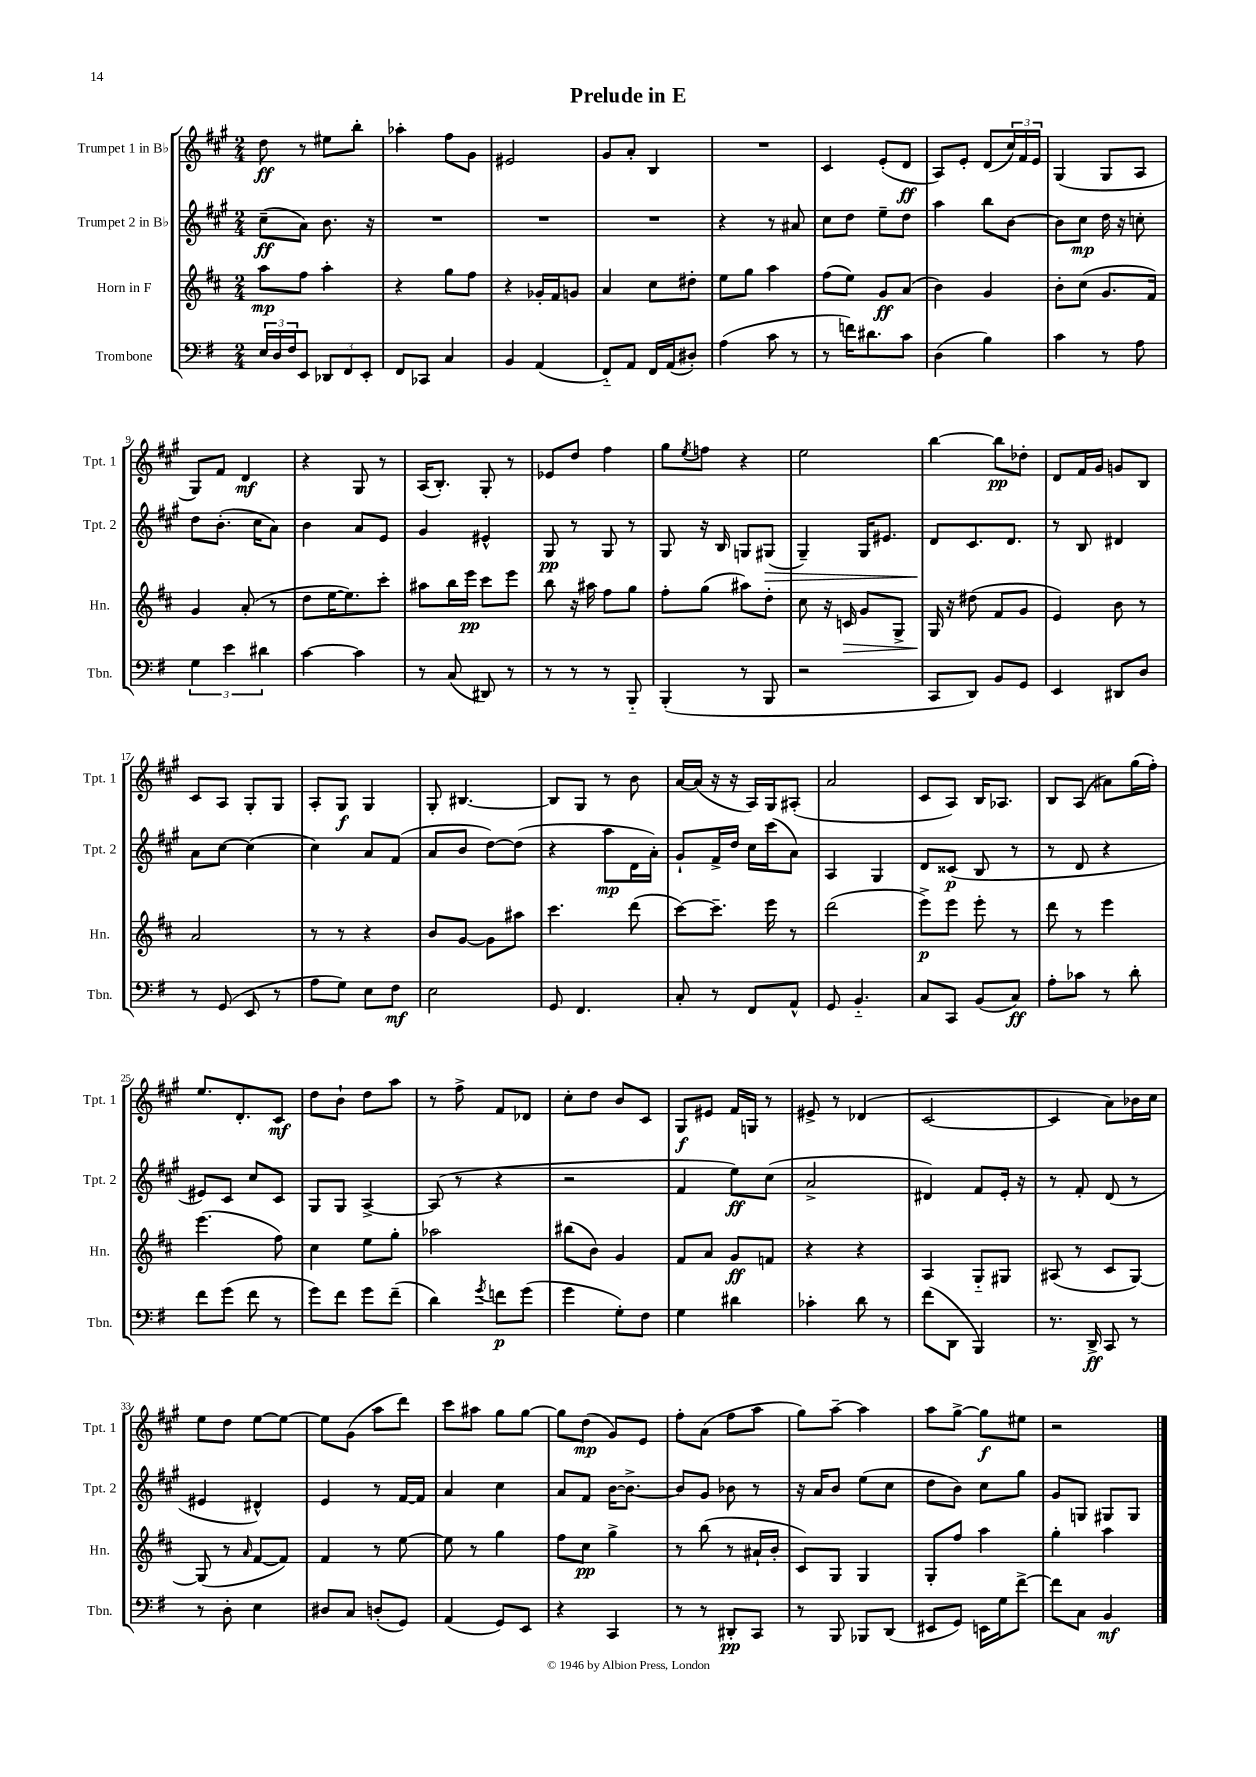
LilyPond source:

\header { title = "Prelude in E" }
<<
\new StaffGroup <<
\new Staff = "s0" \with { instrumentName = "Trumpet 1 in Bb" shortInstrumentName = "Tpt. 1" } {
    \clef treble \key a \major \numericTimeSignature \time 2/4
    d''8\ff r8 eis''8 b''8-. |
    aes''4-. fis''8 gis'8 |
    eis'2 |
    gis'8 a'8-. b4 |
    R2 |
    cis'4 e'8-.( d'8\ff |
    a8) e'8-. d'8( \tuplet 3/2 { cis''16) fis'16 e'16 } |
    gis4( gis8 a8 |
    gis8) fis'8 d'4\mf |
    r4 gis8 r8 |
    a16( b8.-.) gis8-. r8 |
    ees'8 d''8 fis''4 |
    gis''8 \acciaccatura { e''8 } f''8 r4 |
    e''2 |
    b''4~ b''8\pp des''8-. |
    d'8 fis'16 gis'16 g'8 b8 |
    cis'8 a8 gis8-. gis8 |
    a8-. gis8\f gis4 |
    gis8-. bis4.~ |
    bis8 gis8 r8 b'8 |
    a'16~ a'16( r16 r16 a16) gis16 ais8-.( |
    a'2 |
    cis'8 a8) b16 aes8. |
    b8 a8( ais'8) gis''16( fis''16-.) |
    e''8. d'8.-. cis'8\mf |
    d''8 b'8-! d''8 a''8 |
    r8 fis''8-> fis'8 des'8 |
    cis''8-. d''8 b'8 cis'8 |
    gis8\f eis'8 fis'16 g16 r8 |
    eis'8-> r8 des'4( |
    cis'2~ |
    cis'4 a'8) bes'16 cis''16 |
    e''8 d''8 e''8~ e''8~ |
    e''8 gis'8( a''8 d'''8) |
    cis'''8 ais''8 gis''8 gis''8~ |
    gis''8 d''8\mp( gis'8) e'8 |
    fis''8-. a'8( fis''8 a''8 |
    gis''8) a''8~-- a''4 |
    a''8 gis''8~-> gis''8\f eis''8 |
    r2 \bar "|." |
}
\new Staff = "s1" \with { instrumentName = "Trumpet 2 in Bb" shortInstrumentName = "Tpt. 2" } {
    \clef treble \key a \major \numericTimeSignature \time 2/4
    cis''8--\ff( a'8) b'8. r16 |
    R2 |
    R2 |
    R2 |
    r4 r8 ais'8 |
    cis''8 d''8 e''8-- d''8 |
    a''4 b''8 b'8~ |
    b'8 cis''8\mp d''16 r16 c''8-. |
    d''8 b'8.-.( cis''16 a'8) |
    b'4 a'8 e'8 |
    gis'4 eis'4-^ |
    gis8\pp r8 gis8 r8 |
    gis8 r16 b16 g8 gis8\>( |
    gis4--) gis16 eis'8. |
    d'8\! cis'8. d'8. |
    r8 b8 dis'4 |
    a'8 cis''8~ cis''4( |
    cis''4) a'8 fis'8( |
    a'8 b'8 d''8~) d''8( |
    r4 a''8\mp d'16 a'16-.) |
    gis'8-! fis'16-> d''16 cis''16 cis'''16( a'8) |
    a4 gis4 |
    d'8 cisis'8\p( b8 r8 |
    r8 d'8 r4 |
    eis'8) cis'8 cis''8 cis'8 |
    gis8 gis8 a4~-> |
    a8( r8 r4 |
    r2 |
    fis'4 e''8\ff) cis''8( |
    a'2-> |
    dis'4) fis'8 e'16-. r16 |
    r8 fis'8-. d'8( r8 |
    eis'4 dis'4-^) |
    e'4 r8 fis'16~ fis'16 |
    a'4 cis''4 |
    a'8 fis'8 b'16~ b'8.~-> |
    b'8 gis'8 bes'8 r8 |
    r16 a'16 b'8 e''8( cis''8 |
    d''8 b'8) cis''8 gis''8 |
    gis'8 g8 gis8 gis8 \bar "|." |
}
\new Staff = "s2" \with { instrumentName = "Horn in F" shortInstrumentName = "Hn." } {
    \clef treble \key d \major \numericTimeSignature \time 2/4
    a''8\mp fis''8 a''4-. |
    r4 g''8 fis''8 |
    r4 ges'16-. fis'16 g'8 |
    a'4 cis''8 dis''8-. |
    e''8 g''8 a''4 |
    fis''8( e''8) g'8\ff a'8( |
    b'4) g'4 |
    b'8-. cis''8( g'8. fis'16) |
    g'4 a'8-.( r8 |
    d''8 e''16~ e''8.) cis'''8-. |
    ais''8 b''16 e'''16\pp cis'''8 e'''8 |
    b''8 r16 ais''16 fis''8 g''8 |
    fis''8-. g''8( ais''8) d''8-. |
    cis''8 r16 c'16\> g'8 g8-> |
    g16\! r16 dis''8( fis'8 g'8 |
    e'4) b'8 r8 |
    a'2 |
    r8 r8 r4 |
    b'8 g'8~ g'8 ais''8 |
    cis'''4. d'''8( |
    cis'''8~) cis'''8.-- e'''16 r8 |
    d'''2( |
    e'''8->\p) e'''8 e'''8-. r8 |
    d'''8 r8 e'''4 |
    e'''4.( fis''8) |
    cis''4 e''8 g''8-. |
    aes''2 |
    bis''8( b'8) g'4 |
    fis'8 a'8 g'8\ff f'8 |
    r4 r4 |
    a4 g8-_ gis8 |
    ais8( r8 cis'8 g8~) |
    g8( r8 \grace { a'16 } fis'8~ fis'8) |
    fis'4 r8 e''8~ |
    e''8 r8 g''4 |
    fis''8 cis''8\pp g''4-> |
    r8 b''8( r8 ais'16-! b'16-. |
    cis'8) g8 g4 |
    g8-. fis''8 a''4 |
    g''4-. a''4 \bar "|." |
}
\new Staff = "s3" \with { instrumentName = "Trombone" shortInstrumentName = "Tbn." } {
    \clef bass \key g \major \numericTimeSignature \time 2/4
    \tuplet 3/2 { e16 d16 fis16 } e,8 \tuplet 3/2 { des,8 fis,8 e,8-. } |
    fis,8 ces,8 c4 |
    b,4 a,4( |
    fis,8-_) a,8 fis,16 a,16( dis8-.) |
    a4( c'8 r8 |
    r8 f'16) dis'8. c'8 |
    d4( b4) |
    c'4 r8 a8 |
    \tuplet 3/2 { g4 e'4 dis'4 } |
    c'4~ c'4 |
    r8 c8( dis,8) r8 |
    r8 r8 r8 b,,8-_ |
    b,,4-.( r8 b,,8 |
    r2 |
    c,8 d,8) b,8 g,8 |
    e,4 dis,8 d8 |
    r8 g,8( e,8 r8 |
    a8 g8) e8 fis8\mf |
    e2 |
    g,8 fis,4. |
    c8-. r8 fis,8 a,8-^ |
    g,8 b,4.-_ |
    c8 c,8 b,8( c8\ff) |
    a8-. ces'8 r8 d'8-. |
    fis'8 g'8( fis'8 r8 |
    g'8) fis'8 g'8 fis'8--( |
    d'4) \acciaccatura { g'8 } f'8\p g'8( |
    g'4 g8-.) fis8 |
    g4 dis'4 |
    ces'4-. d'8 r8 |
    fis'8( d,8 b,,4) |
    r8. d,16->\ff c,8 r8 |
    r8 d8-. e4 |
    dis8 c8 d8-.( g,8) |
    a,4( g,8) e,8 |
    r4 c,4 |
    r8 r8 dis,8-.\pp c,8 |
    r8 b,,8 bes,,8 d,8( |
    eis,8 g,8) e,16 g16 fis'8~-> |
    fis'8 c8 b,4\mf \bar "|." |
}
>>
>>
